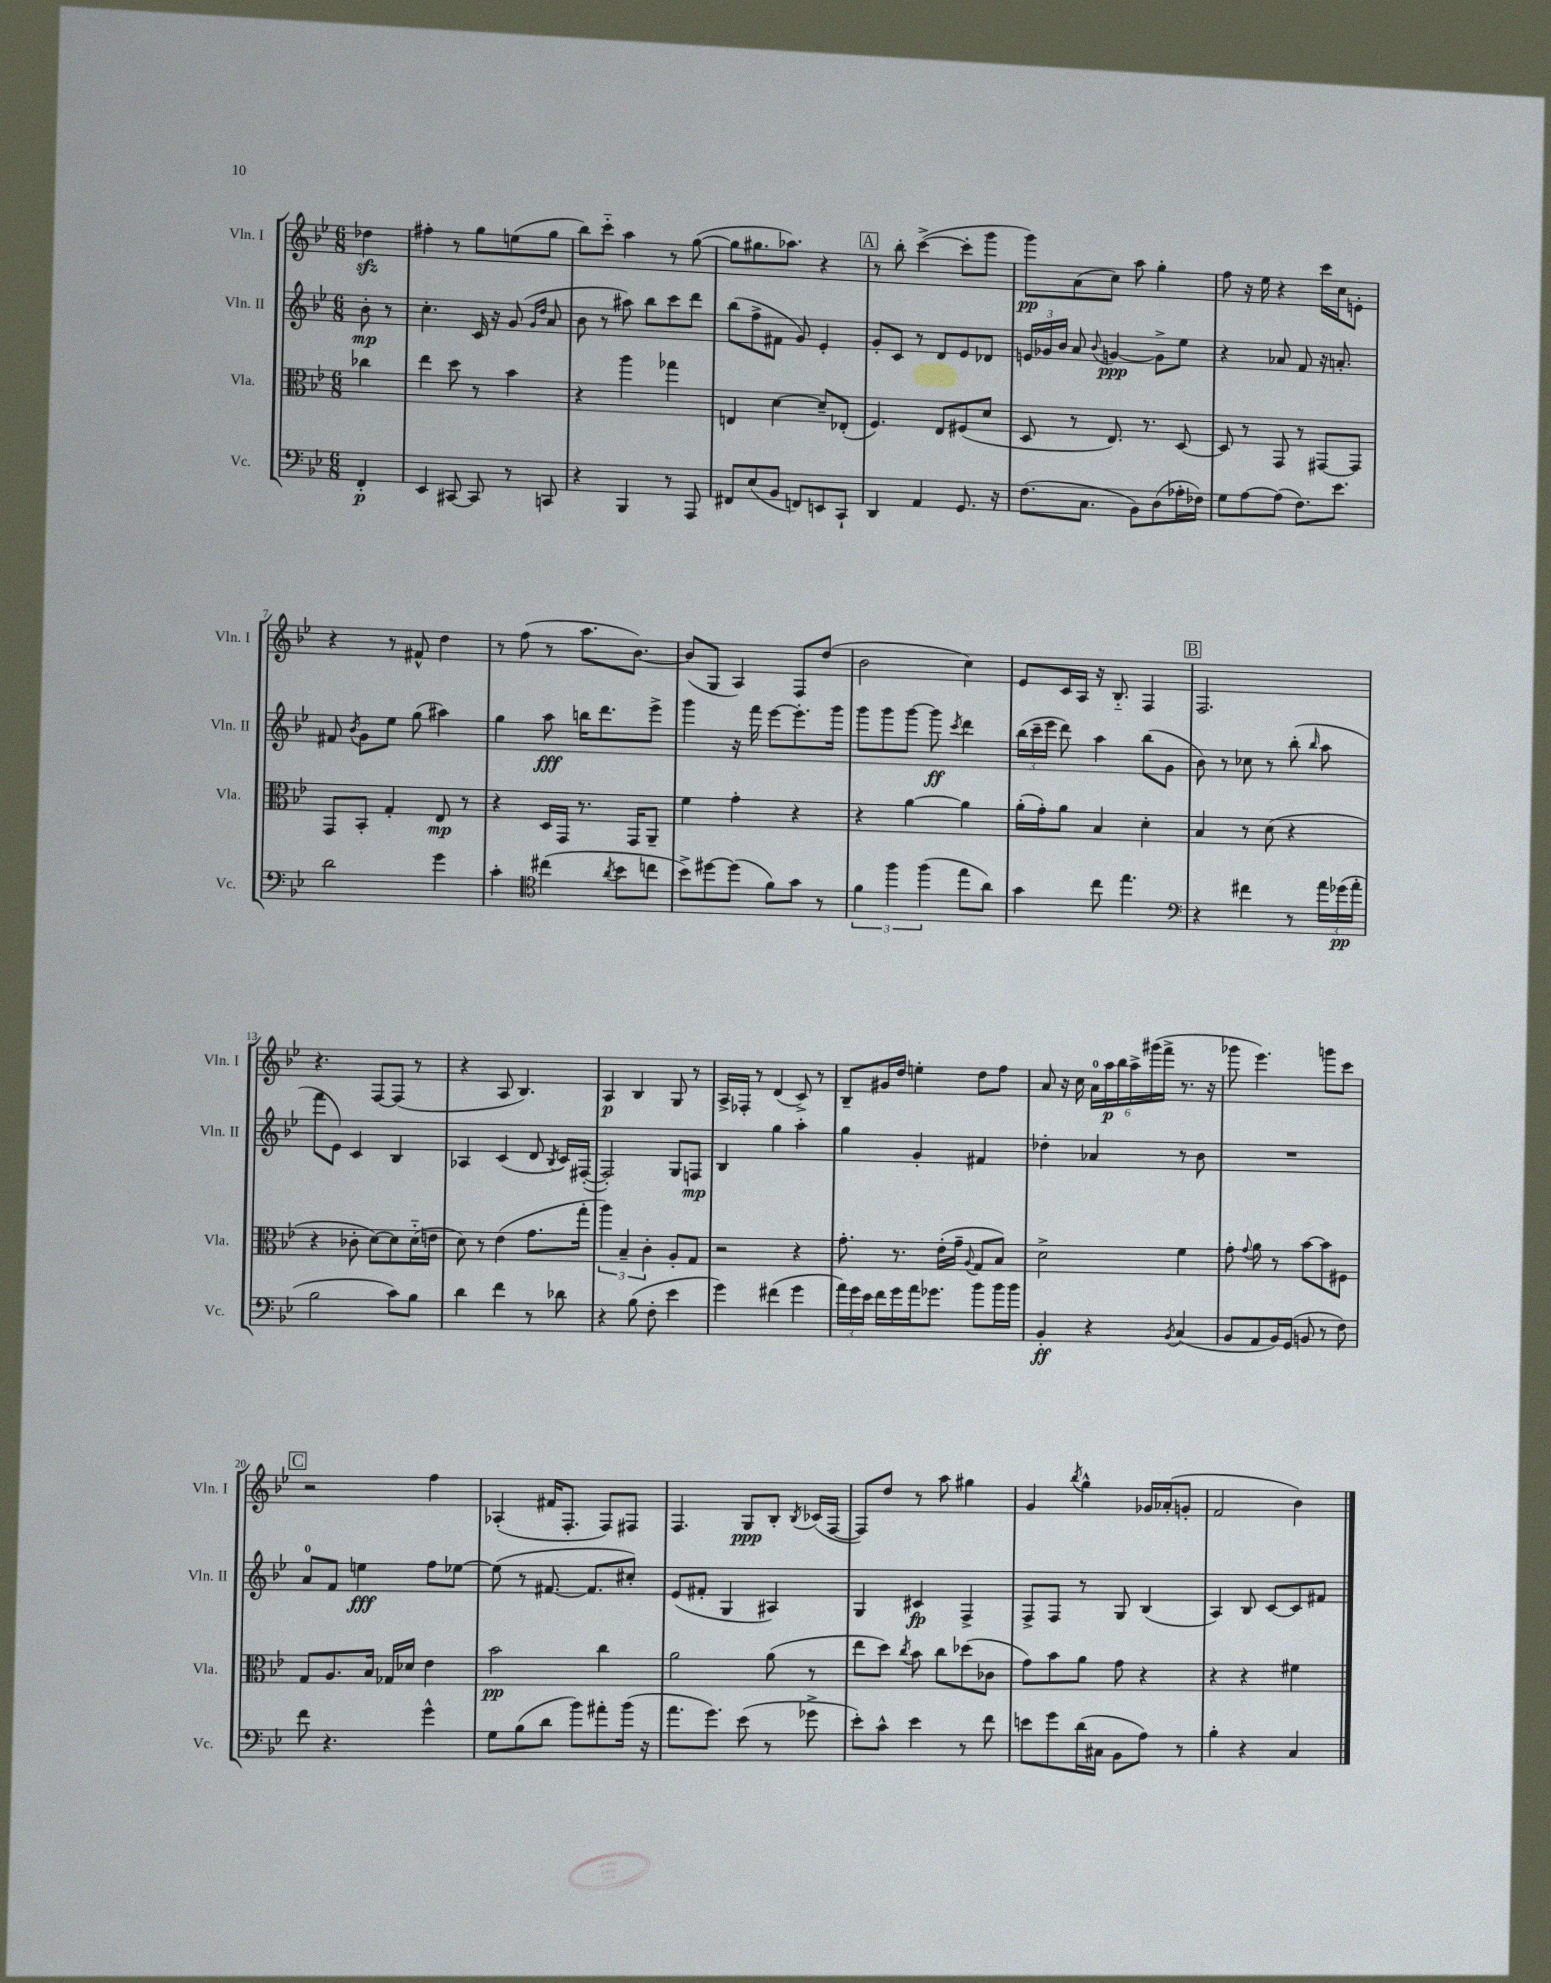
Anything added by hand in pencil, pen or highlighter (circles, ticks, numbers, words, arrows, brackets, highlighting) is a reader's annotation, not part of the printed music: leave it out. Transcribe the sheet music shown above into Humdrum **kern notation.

**kern	**dynam	**kern	**dynam	**kern	**dynam	**kern	**dynam
*part4	*part4	*part3	*part3	*part2	*part2	*part1	*part1
*staff4	*staff4	*staff3	*staff3	*staff2	*staff2	*staff1	*staff1
*I"Vc.	*	*I"Vla.	*	*I"Vln. II	*	*I"Vln. I	*
*I'Vc.	*	*I'Vla.	*	*I'Vln. II	*	*I'Vln. I	*
*clefF4	*	*clefC3	*	*clefG2	*	*clefG2	*
*k[b-e-]	*	*k[b-e-]	*	*k[b-e-]	*	*k[b-e-]	*
*M6/8	*	*M6/8	*	*M6/8	*	*M6/8	*
=	=	=	=	=	=	=	=
4FF'/	p	4cc-X\	.	8b-'\	mp	4dd-Xzz\	.
.	.	.	.	8r	.	.	.
=1	=1	=1	=1	=1	=1	=1	=1
4EE-/	.	4ee-\	.	4.cc'\	.	4ff#X'\	.
[8CC#X/	.	8dd\	.	.	.	8r	.
8CC#/]	.	8r	.	16c/	.	8gg\L	.
.	.	.	.	16r	.	.	.
8r	.	4b-\	.	(8g/	.	(8een\	.
.	.	.	.	16qqg/LL	.	.	.
.	.	.	.	16qqdd/JJ	.	.	.
8CCn/	.	.	.	8a/	.	8gg\J	.
=2	=2	=2	=2	=2	=2	=2	=2
4r	.	4r	.	8b-\	.	8bb-\L)	.
.	.	.	.	8r	.	8ccc\J	.
4BBB-/	.	4aa\	.	8aa#X\)	.	4aa\	.
.	.	.	.	8bb-\L	.	.	.
8r	.	4gg-X\	.	8ccc\	.	8r	.
8AAA/	.	.	.	8ddd\J	.	([8gg\	.
=3	=3	=3	=3	=3	=3	=3	=3
8FF#X/L	.	4En/	.	(8bb-\L	.	8gg\L]	.
(8E-/	.	.	.	8ff^\	.	8.gg#X\	.
8BB-/J	.	[4d\	.	8f#X\J	.	.	.
.	.	.	.	.	.	8.aa-X\J)	.
8FFn/L)	.	.	.	8g/)	.	.	.
8EEn/	.	8d~/L]	.	4e-'/	.	4r	.
8CC`/J	.	(8E-X'/J	.	.	.	.	.
!!LO:REH:place=s1:t=A
=4	=4	=4	=4	=4	=4	=4	=4
4DD/	.	4.F/)	.	8g'/L	.	8r	.
.	.	.	.	8c/J	.	8bb-'\	.
4AA/	.	.	.	8r	.	([4ccc^\	.
.	.	8E-/L	.	8d/L	.	.	.
8.GG/	.	(8F#X/	.	8e-/	.	8ccc'\L]	.
.	.	8d/J	.	8d-X/J	.	8ggg\J	.
16r	.	.	.	.	.	.	.
=5	=5	=5	=5	=5	=5	=5	=5
(8.F\L	.	8D/	.	24en/LL	.	8ggg\L)	pp
.	.	.	.	24g-X/	.	.	.
.	.	.	.	24b-/JJ	.	.	.
.	.	8r	.	8a/	.	(8a\	.
8.C\J	.	.	.	.	.	.	.
.	.	.	.	8qqb-/	.	.	.
.	.	8.E-/)	.	[4gn/	ppp	8cc\J)	.
8BB-\L)	.	.	.	.	.	8aa\	.
.	.	8.r	.	.	.	.	.
(8D\	.	.	.	8g^\L]	.	4gg'\	.
16A-X'\L	.	[8D/	.	8ee-\J	.	.	.
16F-X\JJ)	.	.	.	.	.	.	.
=6	=6	=6	=6	=6	=6	=6	=6
8G\L	.	8D/]	.	4r	.	8ff\	.
[8A\	.	8r	.	.	.	16r	.
.	.	.	.	.	.	16ee-\	.
(8A\J]	.	8GG/	.	8a-X/	.	4r	.
8.F\L)	.	8r	.	8f/	.	.	.
.	.	[8GG#X/L	.	16r	.	16ccc\LL	.
8.e-\J	.	.	.	8.an'/	.	16cc\J	.
.	.	8GG#/J]	.	.	.	8en'\J	.
!!LO:LB:g=z
=7	=7	=7	=7	=7	=7	=7	=7
2d\	.	8GG/L	.	8f#X/	.	4r	.
.	.	.	.	8qb-/	.	.	.
.	.	8BB-'/J	.	8g\L	.	.	.
.	.	4G'/	.	8ee-\J	.	8r	.
.	.	.	.	(8gg\	.	8f#X^^/	.
4g\	.	8E-/	mp	4aa#X\)	.	4dd\	.
.	.	8r	.	.	.	.	.
=8	=8	=8	=8	=8	=8	=8	=8
4c'\	.	4r	.	4gg\	.	8r	.
.	.	.	.	.	.	(8ff\	.
*clefC4	*	*	*	*	*	*	*
(4cc#X\	.	16D/LL	.	8aa\	fff	8r	.
.	.	16GG/JJ	.	.	.	.	.
.	.	8.r	.	16bbn\KL	.	8.aa\L	.
.	.	.	.	8.ddd\	.	.	.
8qa/	.	.	.	.	.	.	.
8b-\L	.	.	.	.	.	.	.
.	.	16GG/KL	.	.	.	[8.b-\J)	.
8ccn\J	.	8AA~/J	.	8eee-^\J	.	.	.
=9	=9	=9	=9	=9	=9	=9	=9
8b-^\L)	.	4f\	.	4ggg\	.	(8b-/L]	.
[8dd#X\	.	.	.	.	.	8G/J	.
(8dd#\J]	.	4g'\	.	16r	.	4A/)	.
.	.	.	.	16fff\	.	.	.
8f\L)	.	.	.	[8eee-\L	.	.	.
8g\J	.	4r	.	8.eee-'\]	.	8F/L	.
8r	.	.	.	.	.	(8dd/J	.
.	.	.	.	16ggg\Jk	.	.	.
=10	=10	=10	=10	=10	=10	=10	=10
6f\	.	4r	.	8ggg\L	.	2b-\	.
.	.	.	.	8ggg\	.	.	.
6ff\	.	.	.	.	.	.	.
.	.	[4a\	.	[8ggg\J	.	.	.
(6ff\	.	.	.	.	.	.	.
.	.	.	.	8ggg\]	ff	.	.
.	.	.	.	8qccc/	.	.	.
8ee-\L	.	4a\]	.	4ddd\	.	4cc\)	.
8a\J)	.	.	.	.	.	.	.
=11	=11	=11	=11	=11	=11	=11	=11
4g\	.	(16a'\LL	.	(24bb-\LL	.	8e-/L	.
.	.	.	.	24ccc~\	.	.	.
.	.	16g'\J)	.	.	.	.	.
.	.	.	.	24eee-\JJ	.	.	.
.	.	8a\J	.	8ddd\)	.	16c/L	.
.	.	.	.	.	.	16A/JJ	.
8cc\	.	4B-/	.	4aa\	.	16r	.
.	.	.	.	.	.	8.B-/	.
4.ee-\	.	.	.	.	.	.	.
.	.	4d'\	.	(8bb-\L	.	4F/	.
.	.	.	.	8g\J	.	.	.
!!LO:REH:place=s1:t=B
=12	=12	=12	=12	=12	=12	=12	=12
*clefF4	*	*	*	*	*	*	*
4r	.	4B-/	.	8b-\)	.	2.F/	.
.	.	.	.	8r	.	.	.
4f#X\	.	8r	.	8cc-X\	.	.	.
.	.	(8d\	.	8r	.	.	.
8r	.	4r	.	(8bb-'\	.	.	.
.	.	.	.	16qqbb-/	.	.	.
24a\LL	.	.	.	8aa\	.	.	.
(24g-X\	pp	.	.	.	.	.	.
24a'\JJ	.	.	.	.	.	.	.
!!LO:LB:g=z
=13	=13	=13	=13	=13	=13	=13	=13
2B-\	.	4r	.	8fff\L	.	4.r	.
.	.	.	.	8e-\J)	.	.	.
.	.	8c-X'\	.	4c/	.	.	.
.	.	[8d\L)	.	.	.	[8F/L	.
8c\L)	.	8d\]	.	4B-/	.	(8F/J]	.
8B-\J	.	(16d\L	.	.	.	8r	.
.	.	16en\JJ	.	.	.	.	.
=14	=14	=14	=14	=14	=14	=14	=14
4d\	.	8d\)	.	4A-X/	.	4r	.
.	.	8r	.	.	.	.	.
4f\	.	(4e-\	.	(4c/	.	8A/	.
.	.	.	.	.	.	4.B-/)	.
8r	.	8.g\L	.	8d/	.	.	.
.	.	.	.	8qB-/	.	.	.
8d-X\	.	.	.	16c/LL)	.	.	.
.	.	16gg'\Jk	.	([16F#X'/JJ	.	.	.
=15	=15	=15	=15	=15	=15	=15	=15
4r	.	6aa\)	.	2F#'/])	.	4A/	p
.	.	6B-~/	.	.	.	.	.
(8B-\	.	.	.	.	.	4B-/	.
.	.	6c'\	.	.	.	.	.
8F'\	.	.	.	.	.	.	.
4e-\	.	8A'/L	.	8G/L	.	8G/	.
.	.	8G/J	.	8Fn/J	mp	8r	.
=16	=16	=16	=16	=16	=16	=16	=16
4g\)	.	2r	.	4B-/	.	16A^/LL	.
.	.	.	.	.	.	16F-X'/JJ	.
.	.	.	.	.	.	8r	.
(4f#X\	.	.	.	4gg\	.	(4d/	.
4g\	.	4r	.	4aa'\	.	8c^/)	.
.	.	.	.	.	.	8r	.
=17	=17	=17	=17	=17	=17	=17	=17
24a\LL)	.	8.g'\	.	4gg\	.	8B-~/L	.
24g\	.	.	.	.	.	.	.
24e-\JJ	.	.	.	.	.	.	.
16f\LL	.	.	.	.	.	16g#X/L	.
16g\	.	8.r	.	.	.	16dd/JJ	.
16a\J	.	.	.	4g'/	.	4een'\	.
8.g-X\J	.	.	.	.	.	.	.
.	.	(16e-'\LL	.	.	.	.	.
.	.	16g~\JJ	.	.	.	.	.
.	.	8qqA/	.	.	.	.	.
8b-\L	.	8G/L	.	4f#X/	.	8dd\L	.
16b-\L	.	8B-/J)	.	.	.	8ff\J	.
16b-\JJ	.	.	.	.	.	.	.
=18	=18	=18	=18	=18	=18	=18	=18
4BB-'/	ff	2d^\	.	4dd-X'\	.	8a/	.
.	.	.	.	.	.	16r	.
.	.	.	.	.	.	16cc\	.
4r	.	.	.	4a-X/	.	24a\LL	.
.	.	.	.	.	.	24aa\	p
.	.	.	.	.	.	24bb-\	.
.	.	.	.	.	.	24aa^\	.
.	.	.	.	.	.	(24ggg#X\	.
.	.	.	.	.	.	24fff^\JJ	.
8qBB-/	.	.	.	.	.	.	.
(4C/	.	4f\	.	8r	.	8.r	.
.	.	.	.	8b-\	.	.	.
.	.	.	.	.	.	16r	.
=19	=19	=19	=19	=19	=19	=19	=19
8BB-/L	.	8g'\	.	2.r	.	8ggg-X\	.
.	.	8qqg/	.	.	.	.	.
8AA/	.	8a\	.	.	.	4.eee-\)	.
16BB-/L)	.	8r	.	.	.	.	.
(16GG/JJ	.	.	.	.	.	.	.
8BBn/	.	[8b-\L	.	.	.	.	.
8r	.	8b-\]	.	.	.	8gggn\L	.
8F\)	.	8F#X\J	.	.	.	8ccc\J	.
!!LO:LB:g=z
!!LO:REH:place=s1:t=C
=20	=20	=20	=20	=20	=20	=20	=20
8f\	.	8G/L	.	8a/L	.	2r	.
4.r	.	8.A/	.	8f/J	.	.	.
.	.	.	.	4een\	fff	.	.
.	.	16B-/Jk	.	.	.	.	.
.	.	16G-X/LL	.	.	.	.	.
.	.	16d-X/JJ	.	.	.	.	.
4g^^\	.	4e-\	.	8ff\L	.	4ff\	.
.	.	.	.	[8ee-X\J	.	.	.
=21	=21	=21	=21	=21	=21	=21	=21
8G\L	.	2b-\	pp	(8ee-\]	.	(4A-X'/	.
(8B-\	.	.	.	8r	.	.	.
8d\J	.	.	.	[8.f#X/	.	16f#X/KL	.
.	.	.	.	.	.	8.F'/J	.
8b-\L)	.	.	.	.	.	.	.
.	.	.	.	8.f#/L]	.	.	.
8a#X'\	.	4cc\	.	.	.	8F/L)	.
(16b-\Jk	.	.	.	8cc#X'/J)	.	8F#X/J	.
16r	.	.	.	.	.	.	.
=22	=22	=22	=22	=22	=22	=22	=22
8.a\L	.	2a\	.	(8e-/L	.	4.F/	.
.	.	.	.	8f#X'/J	.	.	.
8.g\J)	.	.	.	.	.	.	.
.	.	.	.	4G/	.	.	.
(8e-\	.	.	.	.	.	8G/L	ppp
8r	.	(8a\	.	4A#X/)	.	8B-'/J	.
.	.	.	.	.	.	8qB-/	.
8g-X^\	.	8r	.	.	.	(16c-X/LL	.
.	.	.	.	.	.	[16F/JJ	.
=23	=23	=23	=23	=23	=23	=23	=23
8e-'\L)	.	8ee-\L	.	4G/	.	8F/L])	.
8c^^\J	.	8dd\J)	.	.	.	8dd/J	.
.	.	8qcc/	.	.	.	.	.
4e-\	.	8b-\	.	4c#X/	fp	8r	.
.	.	8cc\L	.	.	.	8aa\	.
8r	.	(8dd-X\	.	4F^/	.	4gg#X\	.
8f\	.	8c-X\J	.	.	.	.	.
=24	=24	=24	=24	=24	=24	=24	=24
8en\L	.	8g\L)	.	8F^/L	.	4g/	.
8g\	.	8b-\	.	8F/J	.	.	.
.	.	.	.	.	.	8qbb-/	.
(16d\L	.	8a\J	.	8r	.	4gg^^\	.
16C#X\JJ	.	.	.	.	.	.	.
8BB-\L	.	8g\	.	8G/	.	.	.
8A\J)	.	4r	.	(4B-/	.	16g-X/LL	.
.	.	.	.	.	.	(16a-X'/J	.
8r	.	.	.	.	.	8gn'/J	.
=25	=25	=25	=25	=25	=25	=25	=25
4B-'\	.	4r	.	4A/)	.	2f/	.
4r	.	4r	.	8B-/	.	.	.
.	.	.	.	[8c/L	.	.	.
4C/	.	4f#X\	.	8c/]	.	4b-\)	.
.	.	.	.	8f#X/J	.	.	.
==	==	==	==	==	==	==	==
*-	*-	*-	*-	*-	*-	*-	*-
